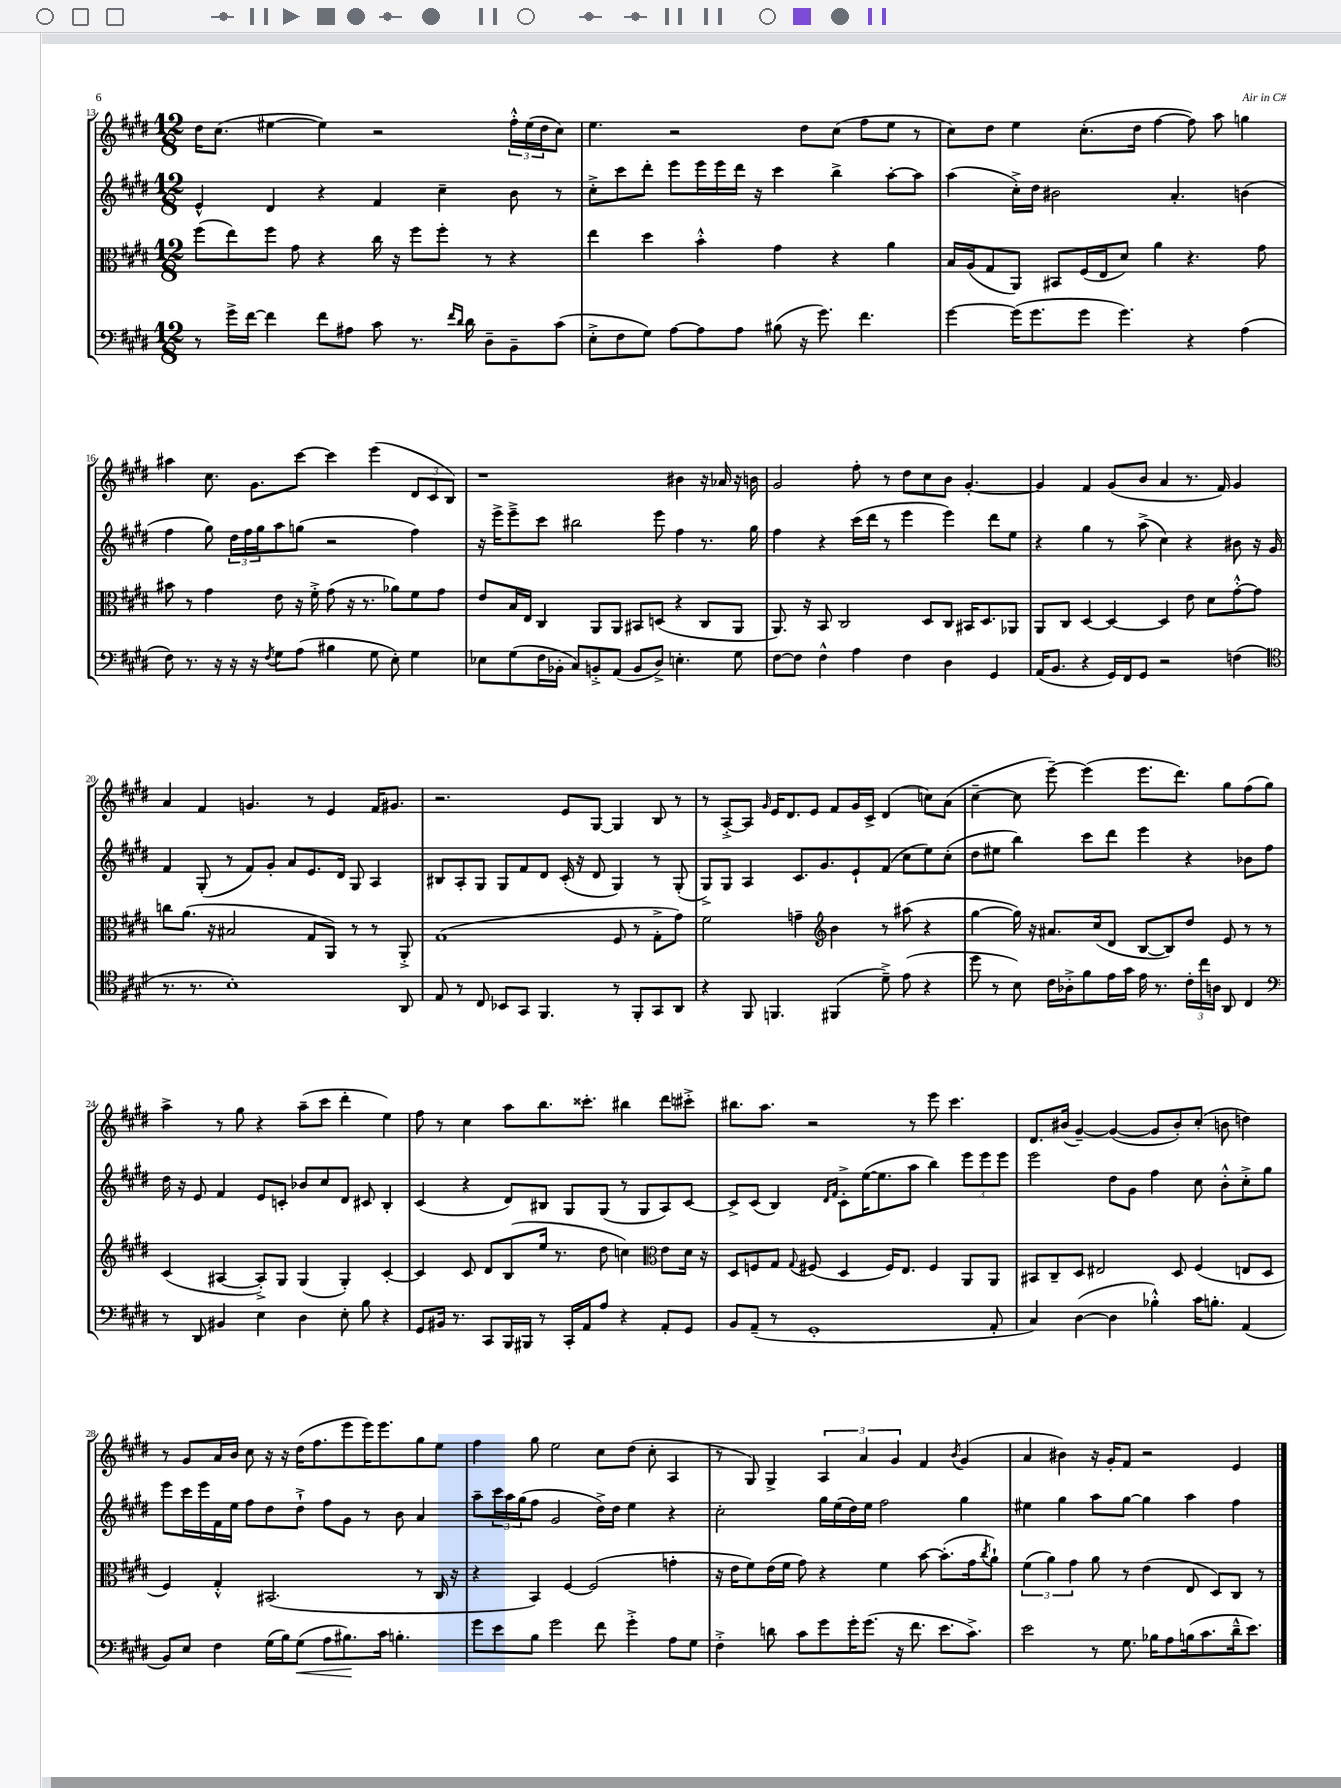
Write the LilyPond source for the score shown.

<<
\new StaffGroup <<
\new Staff = "s0" {
    \clef treble \key e \major \numericTimeSignature \time 12/8
    dis''16 cis''8.( eis''4~ eis''4) r2 \tuplet 3/2 { fis''16-.-^ eis''16( dis''16 } cis''8) |
    e''4. r2 dis''8 cis''8( fis''8 e''8 r8 |
    cis''8) dis''8 e''4 cis''8.-.( dis''16 fis''4~ fis''8) a''8 g''4 |
    ais''4 cis''8. gis'8. cis'''8~ cis'''4 e'''4( \tuplet 3/2 { dis'8 cis'8 b8) } |
    r1 bis'4 r16 aes'16 r16 b'16 |
    gis'2 fis''8-. r8 dis''8 cis''8 b'8 gis'4.~-. |
    gis'4 fis'4 gis'8( b'8 a'4 r8. fis'16) gis'4 |
    a'4 fis'4 g'4. r8 e'4 fis'16 gis'8. |
    r2. e'8 gis8~ gis4 b8 r8 |
    r8 a8~-.-> a8 \grace { gis'16 } e'16 dis'8. e'8 fis'8 gis'16 cis'16-> dis'4( c''8) a'8( |
    cis''4~-- cis''8 e'''8~--) e'''4( e'''8. dis'''8.) gis''8 fis''8( gis''8) |
    a''4-> r8 gis''8 r4 a''8--( cis'''8 dis'''4-. e''4) |
    fis''8 r8 cis''4 a''8 b''8. cisis'''8.-. bis''4 dis'''8 cis'''8-.-> |
    bis''8. a''8. r2 r8 e'''8 cis'''4. |
    dis'8. bis'16( gis'4~--) gis'4~( gis'8 bis'8-.) cis''8-.( b'8 d''4) |
    r8 gis'8 a'16 b'16 cis''8 r16 r16 dis''16( fis''8. e'''8 e'''16) e'''8. gis''8 e''8 |
    fis''4 gis''8 e''2 cis''8 dis''8( cis''8-. a4 |
    r8 gis8) gis4-> \tuplet 3/2 { a4 a'4 gis'4 } fis'4 \acciaccatura { b'8 } gis'4( |
    a'4 bis'4) r16 gis'16-. fis'8 r2 e'4 \bar "|." |
}
\new Staff = "s1" {
    \clef treble \key e \major \numericTimeSignature \time 12/8
    e'4-^ dis'4 r4 fis'4 cis''4-- b'8 r8 |
    cis''8-.-> cis'''8 dis'''8-. e'''8 e'''16 e'''16 dis'''16 r16 cis'''4 b''4-> a''8~-. a''8 |
    a''4( cis''16-.->) dis''16 bis'2 a'4.-. b'4( |
    fis''4 gis''8) \tuplet 3/2 { dis''16 fis''16 gis''16 } a''8 g''8( r2 fis''4) |
    r16 e'''16-> e'''8---> cis'''8 bis''2 e'''8 fis''4 r8. gis''16 |
    fis''4 r4 cis'''16( dis'''16 r8 e'''4 e'''4) dis'''8 e''8 |
    r4 gis''4 r8 a''8->( cis''4) r4 bis'8 r16 gis'16 |
    fis'4 gis8-.( r8 fis'8) gis'8-. a'8 e'8. dis'16 gis8 a4 |
    bis8 a8-. gis8 gis8 fis'8 dis'8 cis'16-.( r16 dis'8 gis4) r8 gis8-.( |
    gis8->) gis8 a4 cis'8. gis'8. e'8-! fis'8( cis''8 e''8) cis''8-.( |
    dis''8 eis''8 b''4) cis'''8 dis'''8 e'''4 r4 bes'8 fis''8 |
    dis''16 r16 e'8 fis'4 e'8 c'8-. bes'8 cis''8 dis'8 cis'8 b4-. |
    cis'4( r4 dis'8) bis8 gis8 gis8( r8 gis8 a8) cis'8~ |
    cis'8-> cis'8( b4) \grace { dis'16 fis'16 } cis'8-.-> e''16~( e''8. a''8 b''4) \tuplet 3/2 { e'''8 e'''8 e'''8 } |
    e'''2 dis''8 gis'8 fis''4 cis''8 b'8-.-^ cis''8-.-> gis''8 |
    e'''8 cis'''16 e'''16 fis'16 e''16 fis''8 dis''8 dis''8-!-> fis''8 gis'8 r8 b'8 a'4 |
    a''8-- \tuplet 3/2 { cis'''16 a''16 gis''16( } fis''8 gis'2 dis''16->) dis''16 e''4 r4 |
    cis''2-. gis''16 e''16( dis''16) e''16 fis''2 gis''4 |
    eis''4 gis''4 a''8 gis''8~ gis''4 a''4 fis''4 \bar "|." |
}
\new Staff = "s2" {
    \clef alto \key e \major \numericTimeSignature \time 12/8
    fis''8( e''8) fis''8 gis'8 r4 cis''16 r16 fis''8 fis''8-. r8 r4 |
    e''4 dis''4 b'4-.-^ gis'4 r4 a'4 |
    b16 a16( gis8 a,8) bis,8 fis16( e16 dis'8) a'4 r4. gis'8 |
    bis'8 r8 gis'4 e'8 r16 fis'16-.-> gis'8( r16 r8. aes'8) fis'8 gis'8 |
    e'8 b16 e16 cis4 a,8 a,8 bis,8 d8( r4 cis8 a,8 |
    a,8.) r16 b,8 cis2 dis8 cis8 bis,16 dis8. aes,8 |
    a,8 cis8 dis4~ dis4~ dis4 e'8 dis'8 gis'8~-.-^ gis'8 |
    c''8 a'8.( r16 bis2 gis8 a,8) r8 r8 a,8-.-> |
    gis1( fis8 r8 gis8-.-> gis'8) |
    fis'2 g'4-- \clef treble b'4 r8 ais''8( r4 |
    gis''4~ gis''16) r16 ais'8. cis''16( dis'8 b8~ b8) dis''8 e'8 r8 r8 |
    cis'4( ais4~ ais8-.->) gis8 gis4( gis4-.) cis'4~-. |
    cis'4 cis'8 dis'8 b8( e''16 r8. dis''8 c''4) \clef alto e'8 dis'16 r16 |
    dis8 f8 gis8 \appoggiatura { gis8 } fis8( dis4 fis16) e8. fis4 a,8 a,8 |
    bis,8 cis8-- dis8 eis2 dis8 fis4( e8 dis8 |
    fis4) gis4-.-^ bis,2.( r8 cis16 r16 |
    r4 b,4) fis4~ fis2( g'4-. |
    r16 e'16 fis'8) e'16( fis'16 gis'8) r4 fis'4 b'8~ b'8.-.( gis'16 \acciaccatura { cis''8 } a'8-!) |
    \tuplet 3/2 { fis'4( a'4) gis'4 } a'8 r8 e'4( e8 dis8) cis8 r8 \bar "|." |
}
\new Staff = "s3" {
    \clef bass \key e \major \numericTimeSignature \time 12/8
    r8 gis'16-> fis'16~ fis'4 fis'8 ais8 cis'8 r8. \grace { fis'16 dis'16 } dis'16 dis8-- b,8-- cis'8( |
    e8-.-> fis8 gis8) a8~ a8 a8 bis8( r16 gis'8.) fis'4. |
    gis'4~ gis'16( gis'8. gis'8 gis'4.) r4 a4( |
    fis8) r8. r16 r16 r16 \acciaccatura { fis8 } gis8 a8( bis4 gis8 e8-.) gis4 |
    ees8 gis8( fis16 bes,16-. cis8) b,8-.-> a,8( b,8 dis8->) e4.-. gis8 |
    fis8~ fis8 fis4-^ a4 fis4 dis4 gis,4 |
    a,16( b,8. r4 gis,16) fis,16 gis,8 r2 f4( |
    \clef tenor r8. r8. b1-.) a,8 |
    e8 r8 cis8 bes,8 gis,8 fis,4. r8 fis,8-. gis,8 a,8 |
    r4 fis,8 f,4. fis,4( dis'8--->) e'8( r4 |
    dis''8 r8 b8) cis'16 aes16-.-> fis'8 e'16 gis'16 e'16 r8. \tuplet 3/2 { cis'16-. cis''16 a16 } a,8 cis4 |
    \clef bass r8 dis,8 bis,4 e4 dis4 e8-. b8 r4 |
    gis,8 bis,16 r8. cis,8 b,,16 bis,,16 r8 cis,16-. a,16 a8 r4 a,8-. gis,8 |
    b,8 a,8--( r8 gis,1-. a,8-. |
    cis4) dis4~( dis4 bes4-.-^) cis'16 b8.-. a,4( |
    b,8) e8 fis4 gis16( b16) gis8\<( a8 bis8.\!) cis'16 b4.-. |
    gis'8 e'8 b8 gis'2 fis'8 gis'4-.-> a8 gis8 |
    fis4-.-> d'8 cis'8 gis'8 gis'16-. gis'8.( r16 fis'8. e'8. cis'8.->) |
    e'2 r8 gis8. bes16 a8 b16( cis'8. dis'16---^ e'8.) \bar "|." |
}
>>
>>
\layout { \context { \Score currentBarNumber = #13 } }
